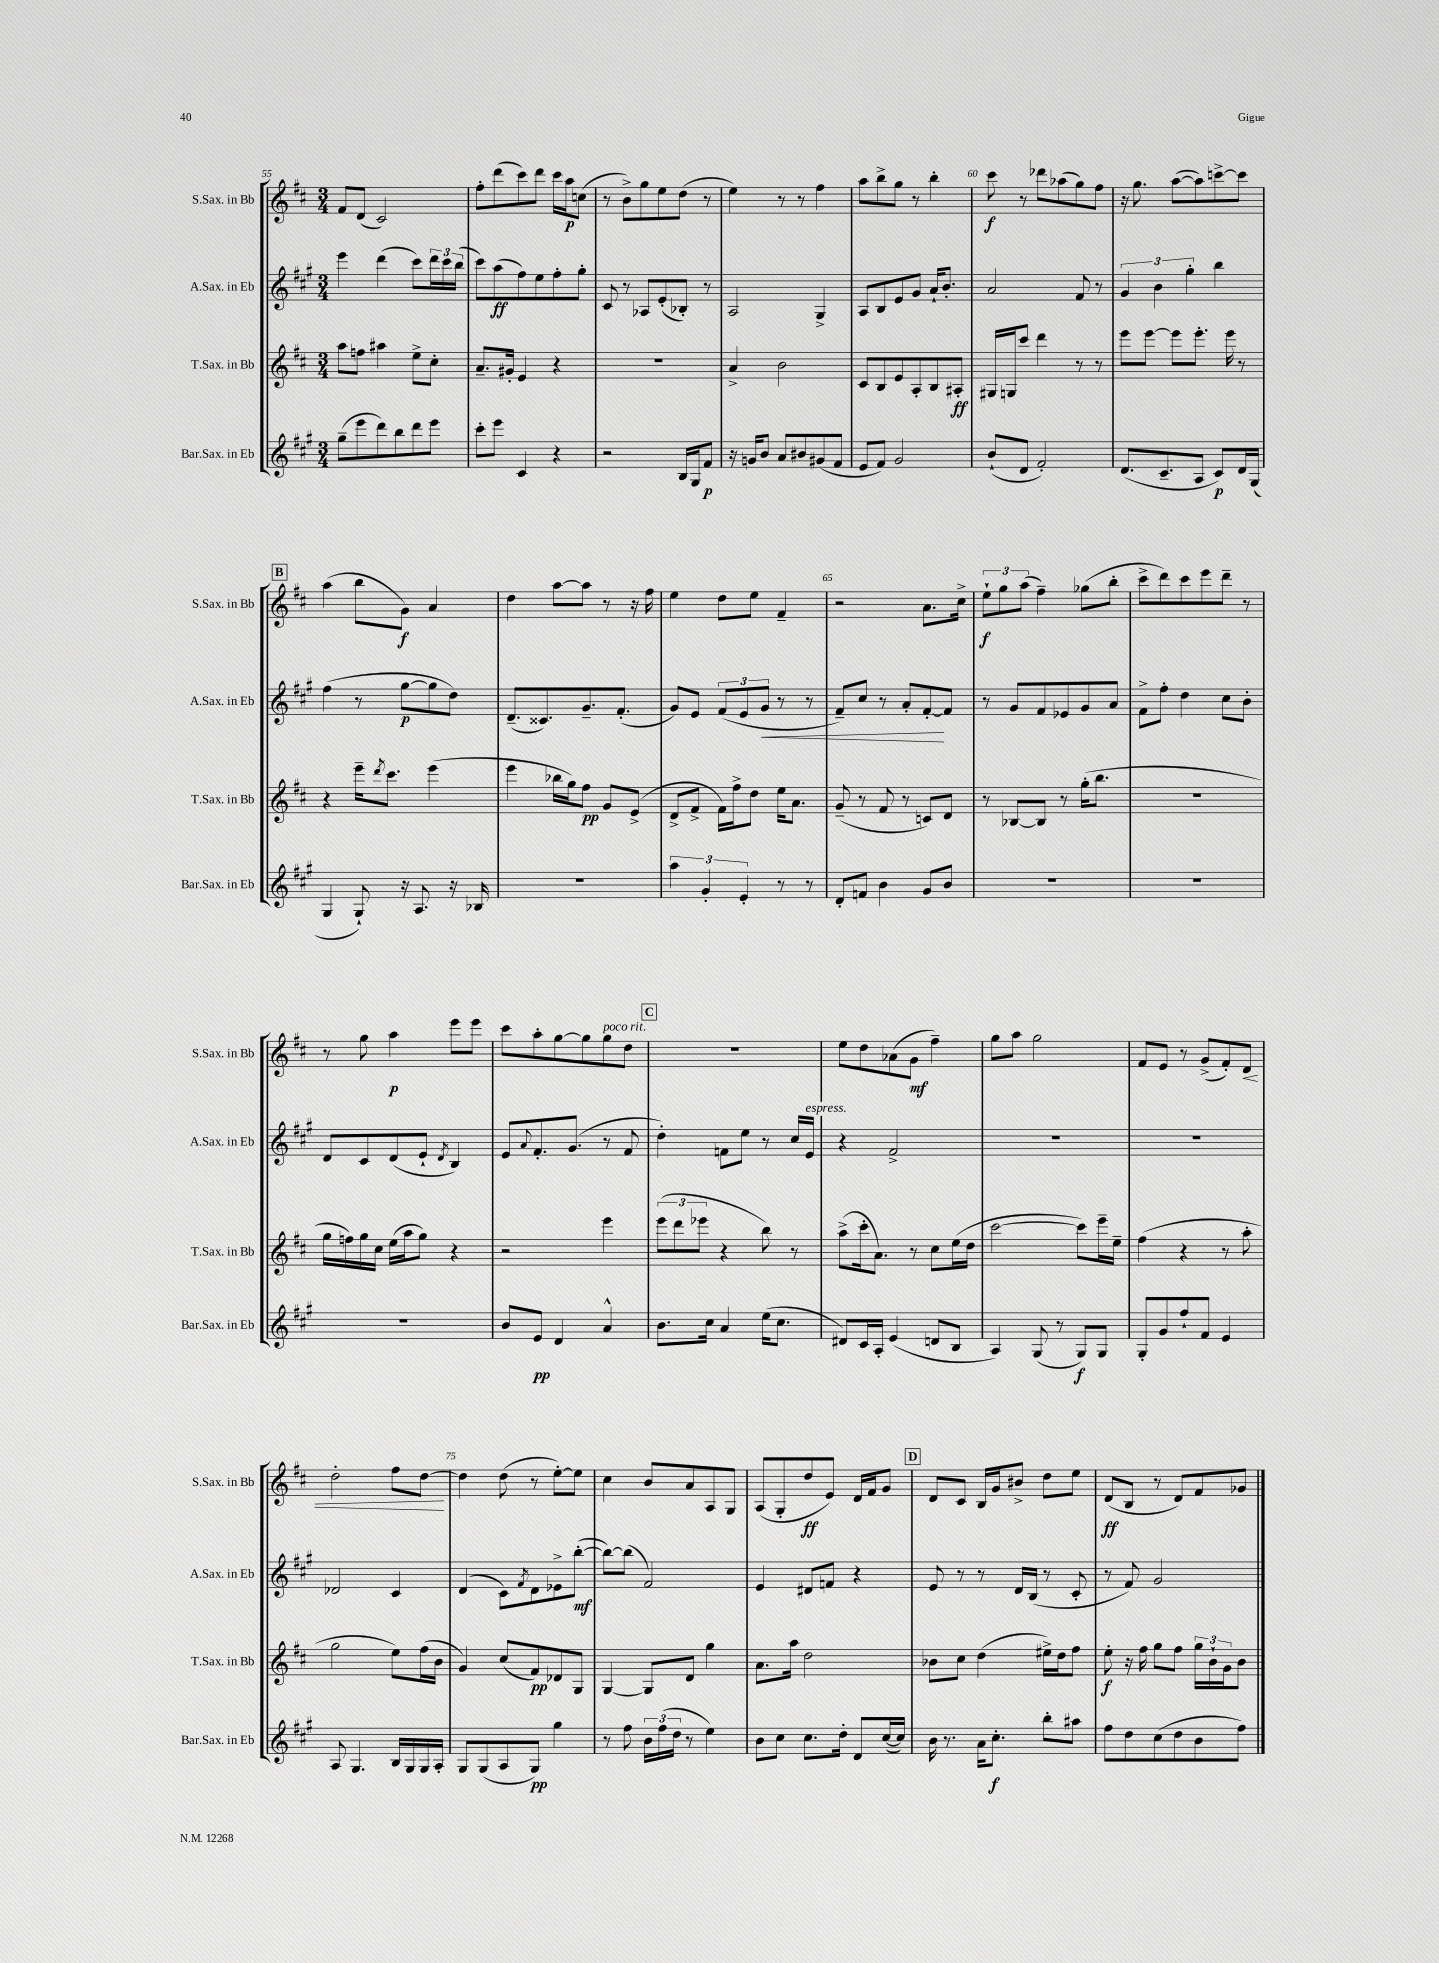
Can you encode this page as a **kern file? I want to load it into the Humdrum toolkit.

**kern	**dynam	**kern	**dynam	**kern	**dynam	**kern	**dynam
*part4	*part4	*part3	*part3	*part2	*part2	*part1	*part1
*staff4	*staff4	*staff3	*staff3	*staff2	*staff2	*staff1	*staff1
*I"Bar.Sax. in Eb	*	*I"T.Sax. in Bb	*	*I"A.Sax. in Eb	*	*I"S.Sax. in Bb	*
*I'Bar.Sax. in Eb	*	*I'T.Sax. in Bb	*	*I'A.Sax. in Eb	*	*I'S.Sax. in Bb	*
*clefG2	*	*clefG2	*	*clefG2	*	*clefG2	*
*k[f#c#g#]	*	*k[f#c#]	*	*k[f#c#g#]	*	*k[f#c#]	*
*M3/4	*	*M3/4	*	*M3/4	*	*M3/4	*
=55	=55	=55	=55	=55	=55	=55	=55
(8gg#~\L	.	8aa\L	.	4eee\	.	8f#/L	.
8eee\	.	8ffn\J	.	.	.	(8d/J	.
8ddd\)	.	4aa#X\	.	(4ddd\	.	2c#/)	.
8bb\	.	.	.	.	.	.	.
8ddd\	.	8ee^\L	.	8ccc#\L)	.	.	.
8eee\J	.	8cc#'\J	.	24ddd\L	.	.	.
.	.	.	.	24ccc#\	.	.	.
.	.	.	.	(24bb\JJ	.	.	.
=56	=56	=56	=56	=56	=56	=56	=56
8ccc#'\L	.	8.a~/L	.	8ccc#\L)	.	8ff#'\L	.
8eee\J	.	.	.	(8aa\	ff	(8ddd\	.
.	.	16g#X'/Jk	.	.	.	.	.
4c#/	.	4e/	.	8ff#\)	.	8ccc#\)	.
.	.	.	.	8ee\	.	8ddd\J	.
4r	.	4r	.	8ff#'\	.	16ccc#\LL	.
.	.	.	.	.	.	16aa\J	p
.	.	.	.	8gg#'\J	.	(8ccn\J	.
=57	=57	=57	=57	=57	=57	=57	=57
2r	.	2.r	.	8c#/	.	8r	.
.	.	.	.	8r	.	8b^\L)	.
.	.	.	.	8A-X/L	.	8gg\	.
.	.	.	.	(8e'/	.	8ee\	.
16B/LL	.	.	.	8B-X'/J)	.	(8dd\J	.
16G#/J	.	.	.	.	.	.	.
8f#/J	p	.	.	8r	.	8r	.
=58	=58	=58	=58	=58	=58	=58	=58
16r	.	4a^/	.	2A/	.	4ee\)	.
16gn/KL	.	.	.	.	.	.	.
8b/J	.	.	.	.	.	.	.
8a/L	.	2b\	.	.	.	8r	.
8b#X/	.	.	.	.	.	8r	.
(8g#X/	.	.	.	4G#^/	.	4ff#\	.
8f#/J	.	.	.	.	.	.	.
=59	=59	=59	=59	=59	=59	=59	=59
8e/L	.	8c#/L	.	8A/L	.	8aa\L	.
8f#/J)	.	8B/	.	8B/	.	8bb^\	.
2g#/	.	8e/	.	8e/	.	8gg\J	.
.	.	8A'/	.	8g#/J	.	8r	.
.	.	8B/	.	16a`/KL	.	4bb'\	.
.	.	.	.	8.b'/J	.	.	.
.	.	8A#X'/J	ff	.	.	.	.
=60	=60	=60	=60	=60	=60	=60	=60
(8b`/L	.	16G#X/LL	.	2a/	.	8ccc#\	f
.	.	16Gn/J	.	.	.	.	.
8d/J	.	8ccc#/J	.	.	.	8r	.
2f#'/)	.	4ddd\	.	.	.	8ddd-X\L	.
.	.	.	.	.	.	(8aa-X\	.
.	.	8r	.	8f#/	.	8gg\)	.
.	.	8r	.	8r	.	8ff#\J	.
=61	=61	=61	=61	=61	=61	=61	=61
(8.d/L	.	8eee\L	.	6g#/	.	16r	.
.	.	.	.	.	.	8.gg\	.
.	.	[8eee\J	.	.	.	.	.
.	.	.	.	6b\	.	.	.
8.c#~/	.	.	.	.	.	.	.
.	.	8eee\L]	.	.	.	([8aa\L	.
.	.	.	.	6gg#'\	.	.	.
8A/J	.	8.eee'\J	.	.	.	8aa\])	.
8c#/L)	p	.	.	4bb\	.	[8cccn^\	.
.	.	16eee\	.	.	.	.	.
16d/L	.	8r	.	.	.	8ccc\J]	.
(16G#/JJ	.	.	.	.	.	.	.
!!LO:LB:g=z
!!LO:REH:place=s1:t=B
=62	=62	=62	=62	=62	=62	=62	=62
4G#/	.	4r	.	(4ff#\	.	(4aa\	.
8G#`/)	.	16eee~\KL	.	8r	.	8bb\L	.
.	.	8qddd/	.	.	.	.	.
.	.	8.ccc#\J	.	.	.	.	.
16r	.	.	.	[8gg#\L	p	8g\J)	f
8.A/	.	.	.	.	.	.	.
.	.	(4eee\	.	8gg#\]	.	4a/	.
16r	.	.	.	8dd\J)	.	.	.
16B-X/	.	.	.	.	.	.	.
=63	=63	=63	=63	=63	=63	=63	=63
2.r	.	4eee\	.	(8.d~/L	.	4dd\	.
.	.	.	.	8.c##X/)	.	.	.
.	.	16bb-X\LL	.	.	.	[8aa\L	.
.	.	16gg\J)	.	.	.	.	.
.	.	8ff#\J	pp	8.g#~/	.	8aa\J]	.
.	.	8g/L	.	.	.	8r	.
.	.	.	.	(8.f#'/J	.	.	.
.	.	(8e^/J	.	.	.	16r	.
.	.	.	.	.	.	16ff#\	.
=64	=64	=64	=64	=64	=64	=64	=64
6aa\	.	8d^/L	.	8g#/L)	.	4ee\	.
.	.	8f#^/J	.	8e/J	.	.	.
6g#'/	.	.	.	.	.	.	.
.	.	16f#\LL)	.	(12f#/L	.	8dd\L	.
.	.	16ff#^\J	.	.	.	.	.
6e'/	.	.	.	12e/	.	.	.
.	.	8dd\J	.	.	.	8ee\J	.
!	!	!	!	!	!LO:HP:b	!	!
.	.	.	.	12g#/J	<	.	.
8r	.	16ee\KL	.	8r	.	4f#~/	.
.	.	8.a\J	.	.	.	.	.
8r	.	.	.	8r	.	.	.
=65	=65	=65	=65	=65	=65	=65	=65
8d'/L	.	(8g~/	.	8f#~/L)	.	2r	.
8fn/J	.	8r	.	8cc#/J	.	.	.
4b\	.	8f#/	.	8r	.	.	.
.	.	8r	.	8a'/L	.	.	.
8g#/L	.	8cn/L)	.	[8f#'/	.	8.a\L	.
8b/J	.	8d/J	.	8f#/J]	[	.	.
.	.	.	.	.	.	16cc#^\Jk	.
=66	=66	=66	=66	=66	=66	=66	=66
2.r	.	8r	.	8r	.	12ee`\L	f
.	.	.	.	.	.	12gg\	.
.	.	[8B-X/L	.	8g#/L	.	.	.
.	.	.	.	.	.	(12aa\J	.
.	.	8B-/J]	.	8f#/	.	4ff#~\)	.
.	.	8r	.	8e-X/	.	.	.
.	.	(16gg'\KL	.	8g#/	.	(8gg-X\L	.
.	.	8.bb\J	.	.	.	.	.
.	.	.	.	8a/J	.	8bb'\J	.
=67	=67	=67	=67	=67	=67	=67	=67
2.r	.	2.r	.	8f#^\L	.	8ccc#^\L	.
.	.	.	.	8ff#'\J	.	8ddd\)	.
.	.	.	.	4dd\	.	8ccc#\	.
.	.	.	.	.	.	8eee\	.
.	.	.	.	8cc#\L	.	8ddd~\J	.
.	.	.	.	8b'\J	.	8r	.
!!LO:LB:g=z
=68	=68	=68	=68	=68	=68	=68	=68
2.r	.	16gg\LL	.	8d/L	.	8r	.
.	.	16ffn\)	.	.	.	.	.
.	.	16gg\	.	8c#/	.	8gg\	.
.	.	16cc#\JJ	.	.	.	.	.
.	.	(16ee\LL	.	(8d/	.	4aa\	p
.	.	16aa\J	.	.	.	.	.
.	.	8gg\J)	.	8e`/J	.	.	.
.	.	.	.	8qd/	.	.	.
.	.	4r	.	4B/)	.	8eee\L	.
.	.	.	.	.	.	8eee\J	.
=69	=69	=69	=69	=69	=69	=69	=69
8b/L	.	2r	.	8e/L	.	8ccc#\L	.
.	.	.	.	8qqa/	.	.	.
8e/J	pp	.	.	8.f#'/	.	8aa'\	.
4d/	.	.	.	.	.	[8gg\	.
.	.	.	.	(8.g#/J	.	.	.
.	.	.	.	.	.	8gg\]	.
!	!	!	!	!	!	!LO:TX:a:i:t=poco rit.	!
4a^^/	.	4eee\	.	8r	.	8gg\	.
.	.	.	.	8f#/	.	8dd\J	.
!!LO:REH:place=s1:t=C
=70	=70	=70	=70	=70	=70	=70	=70
8.b\L	.	(12eee\L	.	4dd'\)	.	2.r	.
.	.	12ddd\	.	.	.	.	.
.	.	12eee-X\J	.	.	.	.	.
16cc#\Jk	.	.	.	.	.	.	.
4a/	.	4r	.	8fn\L	.	.	.
.	.	.	.	8ee\J	.	.	.
(16ee\KL	.	8bb\)	.	8r	.	.	.
8.cc#\J	.	.	.	.	.	.	.
.	.	8r	.	16cc#/LL	.	.	.
!	!	!	!	!LO:TX:a:i:t=espress.	!	!	!
.	.	.	.	16e/JJ	.	.	.
=71	=71	=71	=71	=71	=71	=71	=71
8d#X/L)	.	(8aa^\L	.	4r	.	8ee\L	.
16c#/L	.	16ccc#'\k	.	.	.	8dd\	.
16A'/JJ	.	8.a\J)	.	.	.	.	.
(4e/	.	.	.	2f#^/	.	(8a-X\	.
.	.	8r	.	.	.	8g\J	mf
8dn/L	.	8cc#\L	.	.	.	4ff#~\)	.
8B/J	.	(16ee\L	.	.	.	.	.
.	.	16dd\JJ	.	.	.	.	.
=72	=72	=72	=72	=72	=72	=72	=72
4A/)	.	[2ccc#\	.	2.r	.	8gg\L	.
.	.	.	.	.	.	8aa\J	.
(8G#/	.	.	.	.	.	2gg\	.
8r	.	.	.	.	.	.	.
8G#/L)	f	8ccc#\L])	.	.	.	.	.
8G#/J	.	16eee~\L	.	.	.	.	.
.	.	16ee~\JJ	.	.	.	.	.
=73	=73	=73	=73	=73	=73	=73	=73
8G#'/L	.	(4ff#\	.	2.r	.	8f#/L	.
8g#/	.	.	.	.	.	8e/J	.
8ff#`/	.	4r	.	.	.	8r	.
8f#/J	.	.	.	.	.	(8g^/L	.
4e/	.	8r	.	.	.	8f#'/)	.
!	!	!	!	!	!	!	!LO:HP:b
.	.	8aa'\	.	.	.	8d/J	<
!!LO:LB:g=z
=74	=74	=74	=74	=74	=74	=74	=74
8A/	.	2gg\	.	2d-X/	.	2dd'\	.
4.G#/	.	.	.	.	.	.	.
16B/LL	.	8ee\L)	.	4c#/	.	8ff#\L	.
16G#/	.	.	.	.	.	.	.
16G#/	.	(16ff#\L	.	.	.	[8dd\J	.
16A'/JJ	.	16b\JJ	.	.	.	.	.
.	.	.	.	.	.	.	[
=75	=75	=75	=75	=75	=75	=75	=75
8G#/L	.	4g/)	.	(4d/	.	4dd\]	.
(8G#/	.	.	.	.	.	.	.
8A/	.	(8cc#/L	.	8c#\L)	.	(8dd\	.
.	.	.	.	8qf#/	.	.	.
8G#/J)	pp	8f#/)	pp	8d\	.	8r	.
4gg#\	.	8d-X/	.	8e-X^\	.	[8ee'\L)	.
.	.	8G/J	.	([8bb'\J	mf	8ee\J]	.
=76	=76	=76	=76	=76	=76	=76	=76
8r	.	[4G/	.	8bb\L_)	.	4cc#\	.
8ff#\	.	.	.	(8bb\J]	.	.	.
24b\LL	.	8G/L]	.	2f#/)	.	8b/L	.
(24ff#\	.	.	.	.	.	.	.
24dd\JJ	.	.	.	.	.	.	.
8r	.	8d/J	.	.	.	8a/	.
4ee\)	.	4gg\	.	.	.	8A/	.
.	.	.	.	.	.	8G/J	.
=77	=77	=77	=77	=77	=77	=77	=77
8b\L	.	8.a\L	.	4e/	.	(8A/L	.
8cc#\J	.	.	.	.	.	8G'/	.
.	.	16aa\Jk	.	.	.	.	.
8.cc#\L	.	2dd\	.	8d#X/L	.	8dd/	ff
.	.	.	.	8fn/J	.	8e/J)	.
16dd'\Jk	.	.	.	.	.	.	.
8d/L	.	.	.	4r	.	16d/LL	.
.	.	.	.	.	.	16f#/J	.
([16cc#/L	.	.	.	.	.	8g/J	.
16cc#/JJ])	.	.	.	.	.	.	.
!!LO:REH:place=s1:t=D
=78	=78	=78	=78	=78	=78	=78	=78
16b\	.	8b-X\L	.	8e/	.	8d/L	.
8.r	.	.	.	.	.	.	.
.	.	8cc#\J	.	8r	.	8c#/J	.
16a\KL	.	(4dd\	.	8r	.	16B/LL	.
8.cc#'\J	f	.	.	.	.	16g/J	.
.	.	.	.	16d/LL	.	8b#X^/J	.
.	.	.	.	(16B/JJ	.	.	.
8bb'\L	.	16ee#X^\LL)	.	8r	.	8dd\L	.
.	.	16dd\J	.	.	.	.	.
8aa#X\J	.	8ff#\J	.	8c#'/	.	8ee\J	.
=79	=79	=79	=79	=79	=79	=79	=79
8ff#\L	.	8ee'\	f	8r	.	(8d/L	ff
8dd\	.	16r	.	8f#/)	.	8B/J	.
.	.	16ff#\	.	.	.	.	.
(8cc#\	.	8gg\L	.	2g#/	.	8r	.
8dd\	.	8ff#\J	.	.	.	8d/L)	.
8b\	.	24gg\LL	.	.	.	8f#/	.
.	.	24b`\	.	.	.	.	.
.	.	24g\J	.	.	.	.	.
8ff#\J)	.	8b\J	.	.	.	8g-X/J	.
==	==	==	==	==	==	==	==
*-	*-	*-	*-	*-	*-	*-	*-
